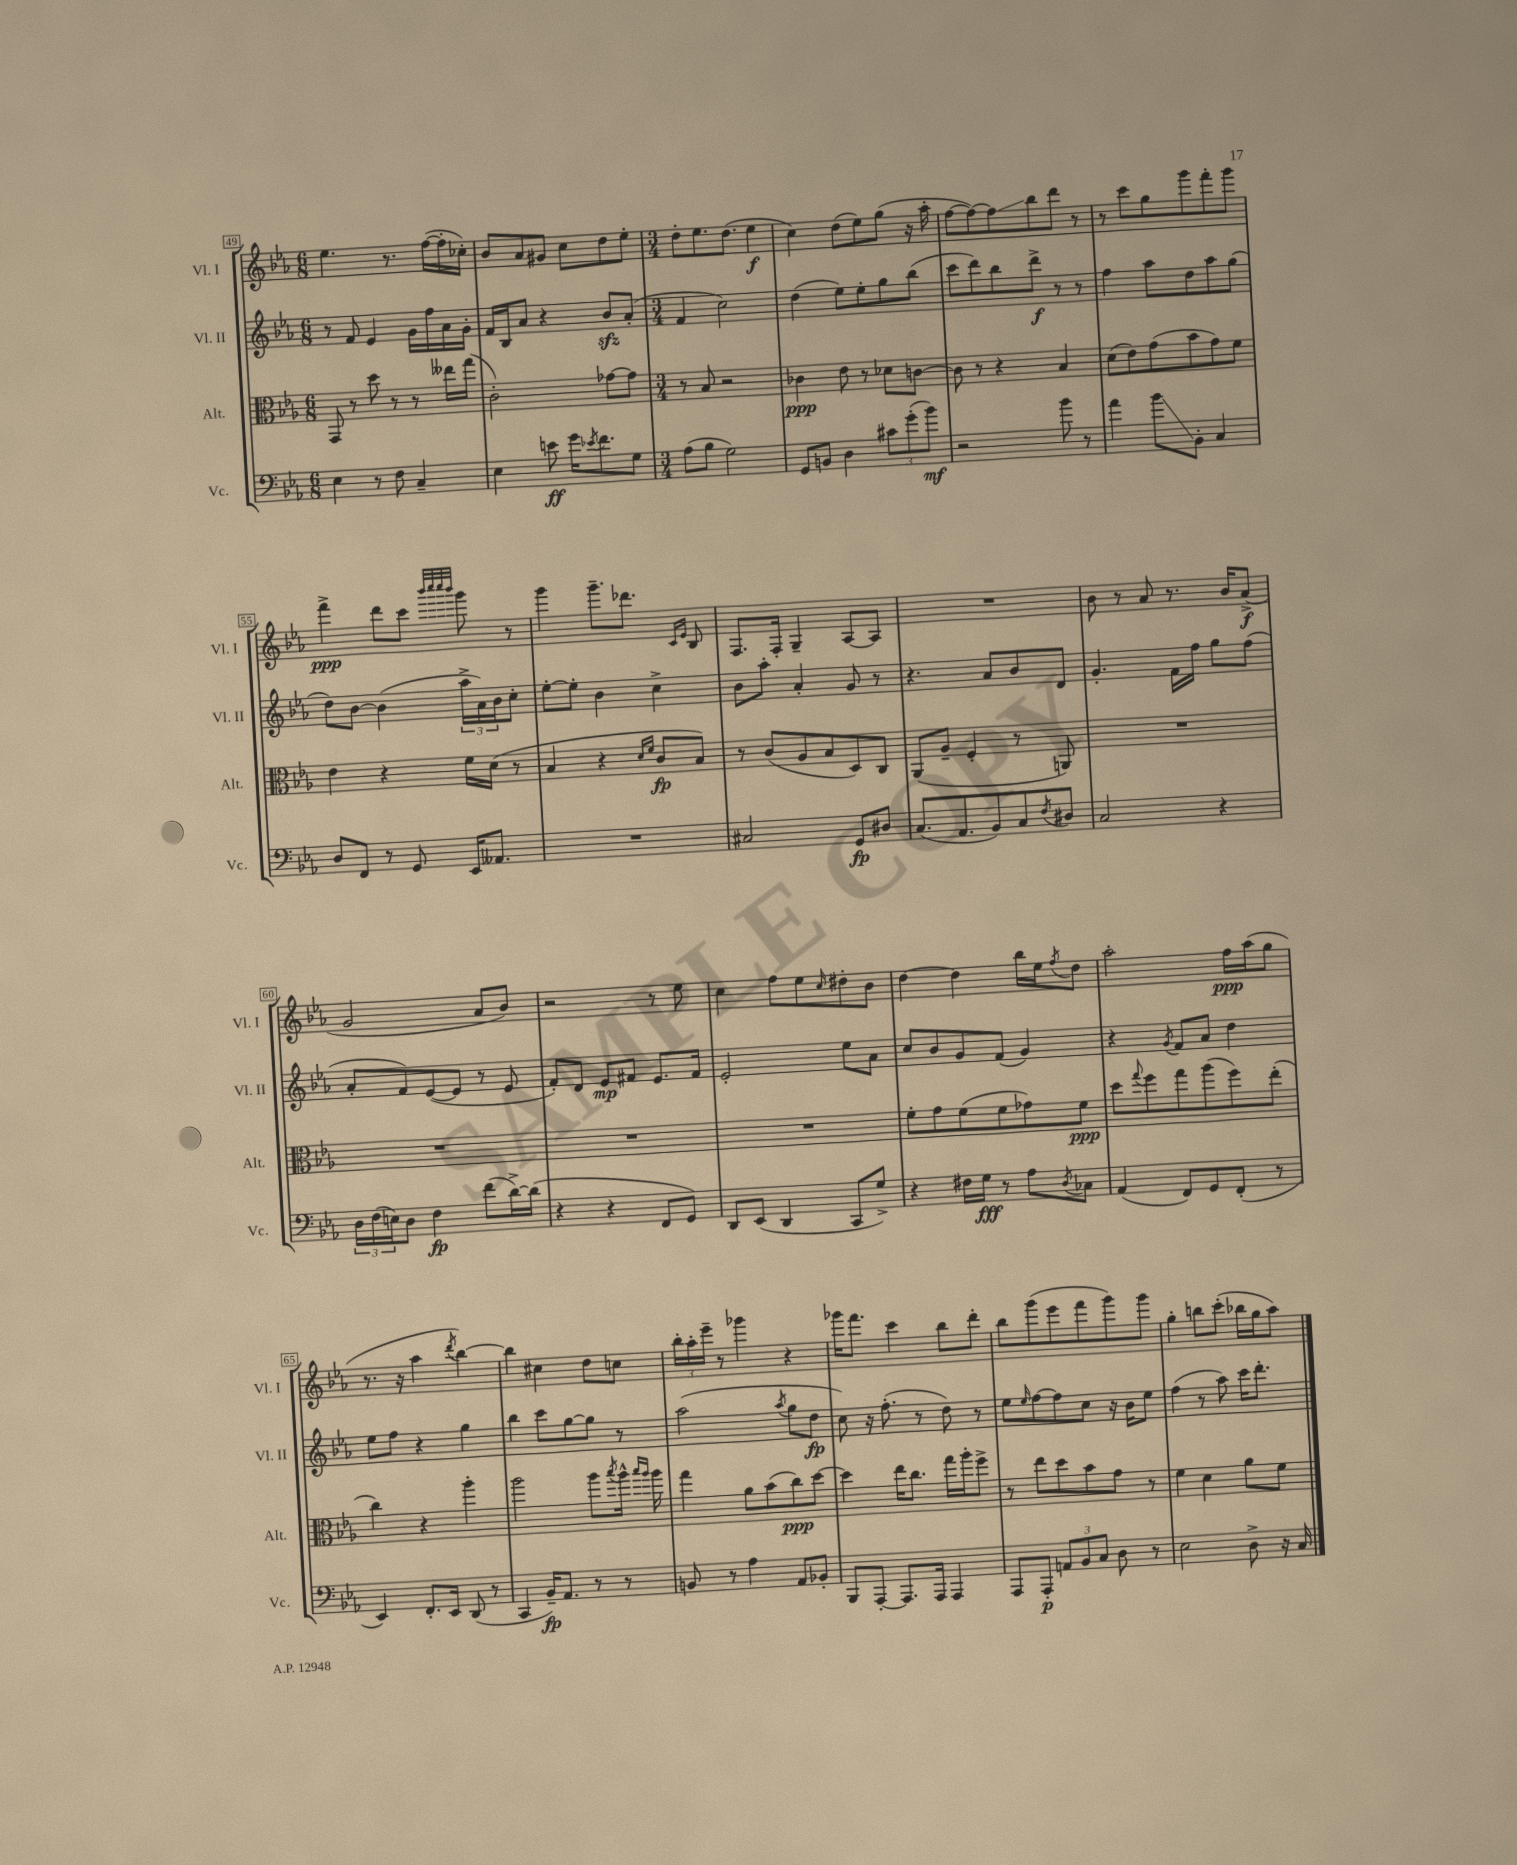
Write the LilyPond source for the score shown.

<<
\new StaffGroup <<
\new Staff = "s0" \with { instrumentName = "Vl. I" shortInstrumentName = "Vl. I" } {
    \clef treble \key ees \major \numericTimeSignature \time 6/8
    ees''4. r8. f''16~( f''16-. ces''16-.) |
    bes'8 aes'8 gis'8 c''8 d''8 ees''8-. |
    \numericTimeSignature \time 3/4 d''8-. ees''8. d''8.( ees''4\f |
    c''4) d''8( ees''8) g''8( r16 aes''16-. |
    f''8~ f''8~) f''8\glissando bes''8 d'''8 r8 |
    r8 c'''8 g''8 g'''8 f'''8-. g'''8 |
    f'''4->\ppp d'''8 c'''8 \grace { bes'''32 c''''32 c''''32 bes'''32 } g'''8 r8 |
    g'''4 g'''8.-- des'''8. \grace { c'16 ees'16 } bes8 |
    f8. f16-. g4-- aes8~ aes8 |
    R2. |
    bes'8 r8 aes'8 r8. bes'16 aes'8->\f( |
    g'2 aes'8 bes'8) |
    r2 r8 ees''8 |
    c''4 f''8 ees''8 \grace { c''16 } dis''8-. bes'8 |
    d''4~ d''4 bes''16 ees''16 \acciaccatura { f''8 } d''8 |
    aes''2-. f''16\ppp aes''16( g''8 |
    r8. r16 aes''4 \acciaccatura { d'''8 } bes''4~) |
    bes''4 cis''4 d''8 c''8 |
    \tuplet 3/2 { bes''16-. aes''16-. ees'''16-- } r8 ges'''4 r4 |
    ges'''16 f'''8. c'''4 bes''8 d'''8-. |
    bes''8 g'''8( ees'''8 f'''8 g'''8) g'''8 |
    g''4-. b''8 c'''8-.( bes''16 g''16 aes''8) \bar "|." |
}
\new Staff = "s1" \with { instrumentName = "Vl. II" shortInstrumentName = "Vl. II" } {
    \clef treble \key ees \major \numericTimeSignature \time 6/8
    r8 f'8 ees'4 g'16 f''16 aes'16 g'16-. |
    f'16 bes16 aes'8 r4 bes'8\sfz aes'8-.( |
    \numericTimeSignature \time 3/4 f'4 c''2) |
    d''4( ees''8) ees''8-. g''8 bes''8( |
    c'''8 d'''8) bes''8 d'''8->\f r8 r8 |
    f''4 aes''8 d''8 aes''8 g''8( |
    d''8) bes'8~ bes'4( \tuplet 3/2 { aes''16-> aes'16) bes'16 } c''8-. |
    ees''8~-. ees''8-. bes'4 c''4-> |
    bes'8 aes''8-. aes'4-. g'8 r8 |
    r4. aes'8 bes'8 d'8 |
    g'4.-. f'16 f''16 g''8 f''8( |
    aes'8-. f'8) ees'8~( ees'8 r8 ees'8 |
    f'8-.) d'8 ees'8\mp fis'8 ees'8. fis'16 |
    ees'2-. ees''8 aes'8 |
    c''8 bes'8 g'8 f'8( g'4) |
    r4 \acciaccatura { g'8 } f'8 aes'8 d''4 |
    ees''8 f''8 r4 g''4 |
    bes''4 c'''8 g''8~ g''8 r8 |
    aes''2( \acciaccatura { aes''8 } g''8 d''8\fp |
    c''8) r16 f''8.-.( r8 d''8) r8 |
    ees''8 \grace { ees''16 } f''8~ f''8 c''8 r16 bes'16 ees''8 |
    f''4( r8 aes''8) c'''16 d'''8.-. \bar "|." |
}
\new Staff = "s2" \with { instrumentName = "Alt." shortInstrumentName = "Alt." } {
    \clef alto \key ees \major \numericTimeSignature \time 6/8
    g,8 r8 d''8 r8 r8 eeses''16 g''16( |
    c'2-.) ges'8~ ges'8 |
    \numericTimeSignature \time 3/4 r8 bes8 r2 |
    ces'4\ppp ees'8 r8 des'8 c'8~ |
    c'8 r8 r4 bes4 |
    d'8( ees'8) g'8( bes'8 g'8) f'8 |
    ees'4 r4 f'16 d'16( r8 |
    bes4 r4 \grace { d'16 f'16 } c'8\fp bes8) |
    r8 c'8( aes8 bes8 d8) c8 |
    aes,8( aes8-- f4-. r8 a,8) |
    R2. |
    R2. |
    R2. |
    R2. |
    f'8-. g'8 f'8( f'8 ges'8) f'8\ppp |
    d''8 \appoggiatura { g''8 } f''8 g''8 aes''8( f''8) ees''8-.( |
    c''4) r4 aes''4-. |
    aes''2 aes''8 \acciaccatura { bes''8 } aes''16-^ \grace { bes''16 aes''16 } aes''16 |
    g''4 aes'8 bes'8( c''8\ppp) d''8~ |
    d''4 ees''16 c''8. g''16 aes''16-. f''8-> |
    r8 ees''8 d''8 bes'8 g'8 r8 |
    f'4 d'4 aes'8 f'8 \bar "|." |
}
\new Staff = "s3" \with { instrumentName = "Vc." shortInstrumentName = "Vc." } {
    \clef bass \key ees \major \numericTimeSignature \time 6/8
    ees4 r8 f8 c4-- |
    ees4 e'8\ff g'16 \acciaccatura { ees'8 } f'8. g8 |
    \numericTimeSignature \time 3/4 aes8( bes8 g2) |
    g,8 b,8 d4 \tuplet 3/2 { cis'8 g'8-.( bes'8\mf) } |
    r2 bes'8 r8 |
    aes'4 bes'8\glissando bes,8-. c4 |
    d8 f,8 r8 g,8 ees,16 aeses,8. |
    R2. |
    cis2 g,8\fp dis8 |
    c8.( aes,8. bes,8) c8 \acciaccatura { f8 } dis8 |
    c2 r4 |
    \tuplet 3/2 { d16 f16( e16) } d8 f4\fp f'8( d'16~->) d'16( |
    r4 r4 f,8 g,8) |
    d,8 ees,8( d,4 c,8 g8->) |
    r4 fis16 g16\fff r8 aes8 \acciaccatura { d8 } ces8 |
    aes,4( f,8) g,8 f,8-.( r8 |
    ees,4) f,8.-. ees,16 d,8( r8 |
    c,4 bes,16--\fp) aes,8. r8 r8 |
    b,8 r8 aes4 aes,8 bes,8-. |
    bes,,8 aes,,8~-. aes,,8. aes,,16 aes,,4 |
    aes,,8 aes,,8-.\p \tuplet 3/2 { a,8 bes,8 c8 } d8 r8 |
    ees2 d8-> r16 c16 \bar "|." |
}
>>
>>
\layout { \context { \Score currentBarNumber = #49 \override BarNumber.stencil = #(make-stencil-boxer 0.1 0.3 ly:text-interface::print) } }
